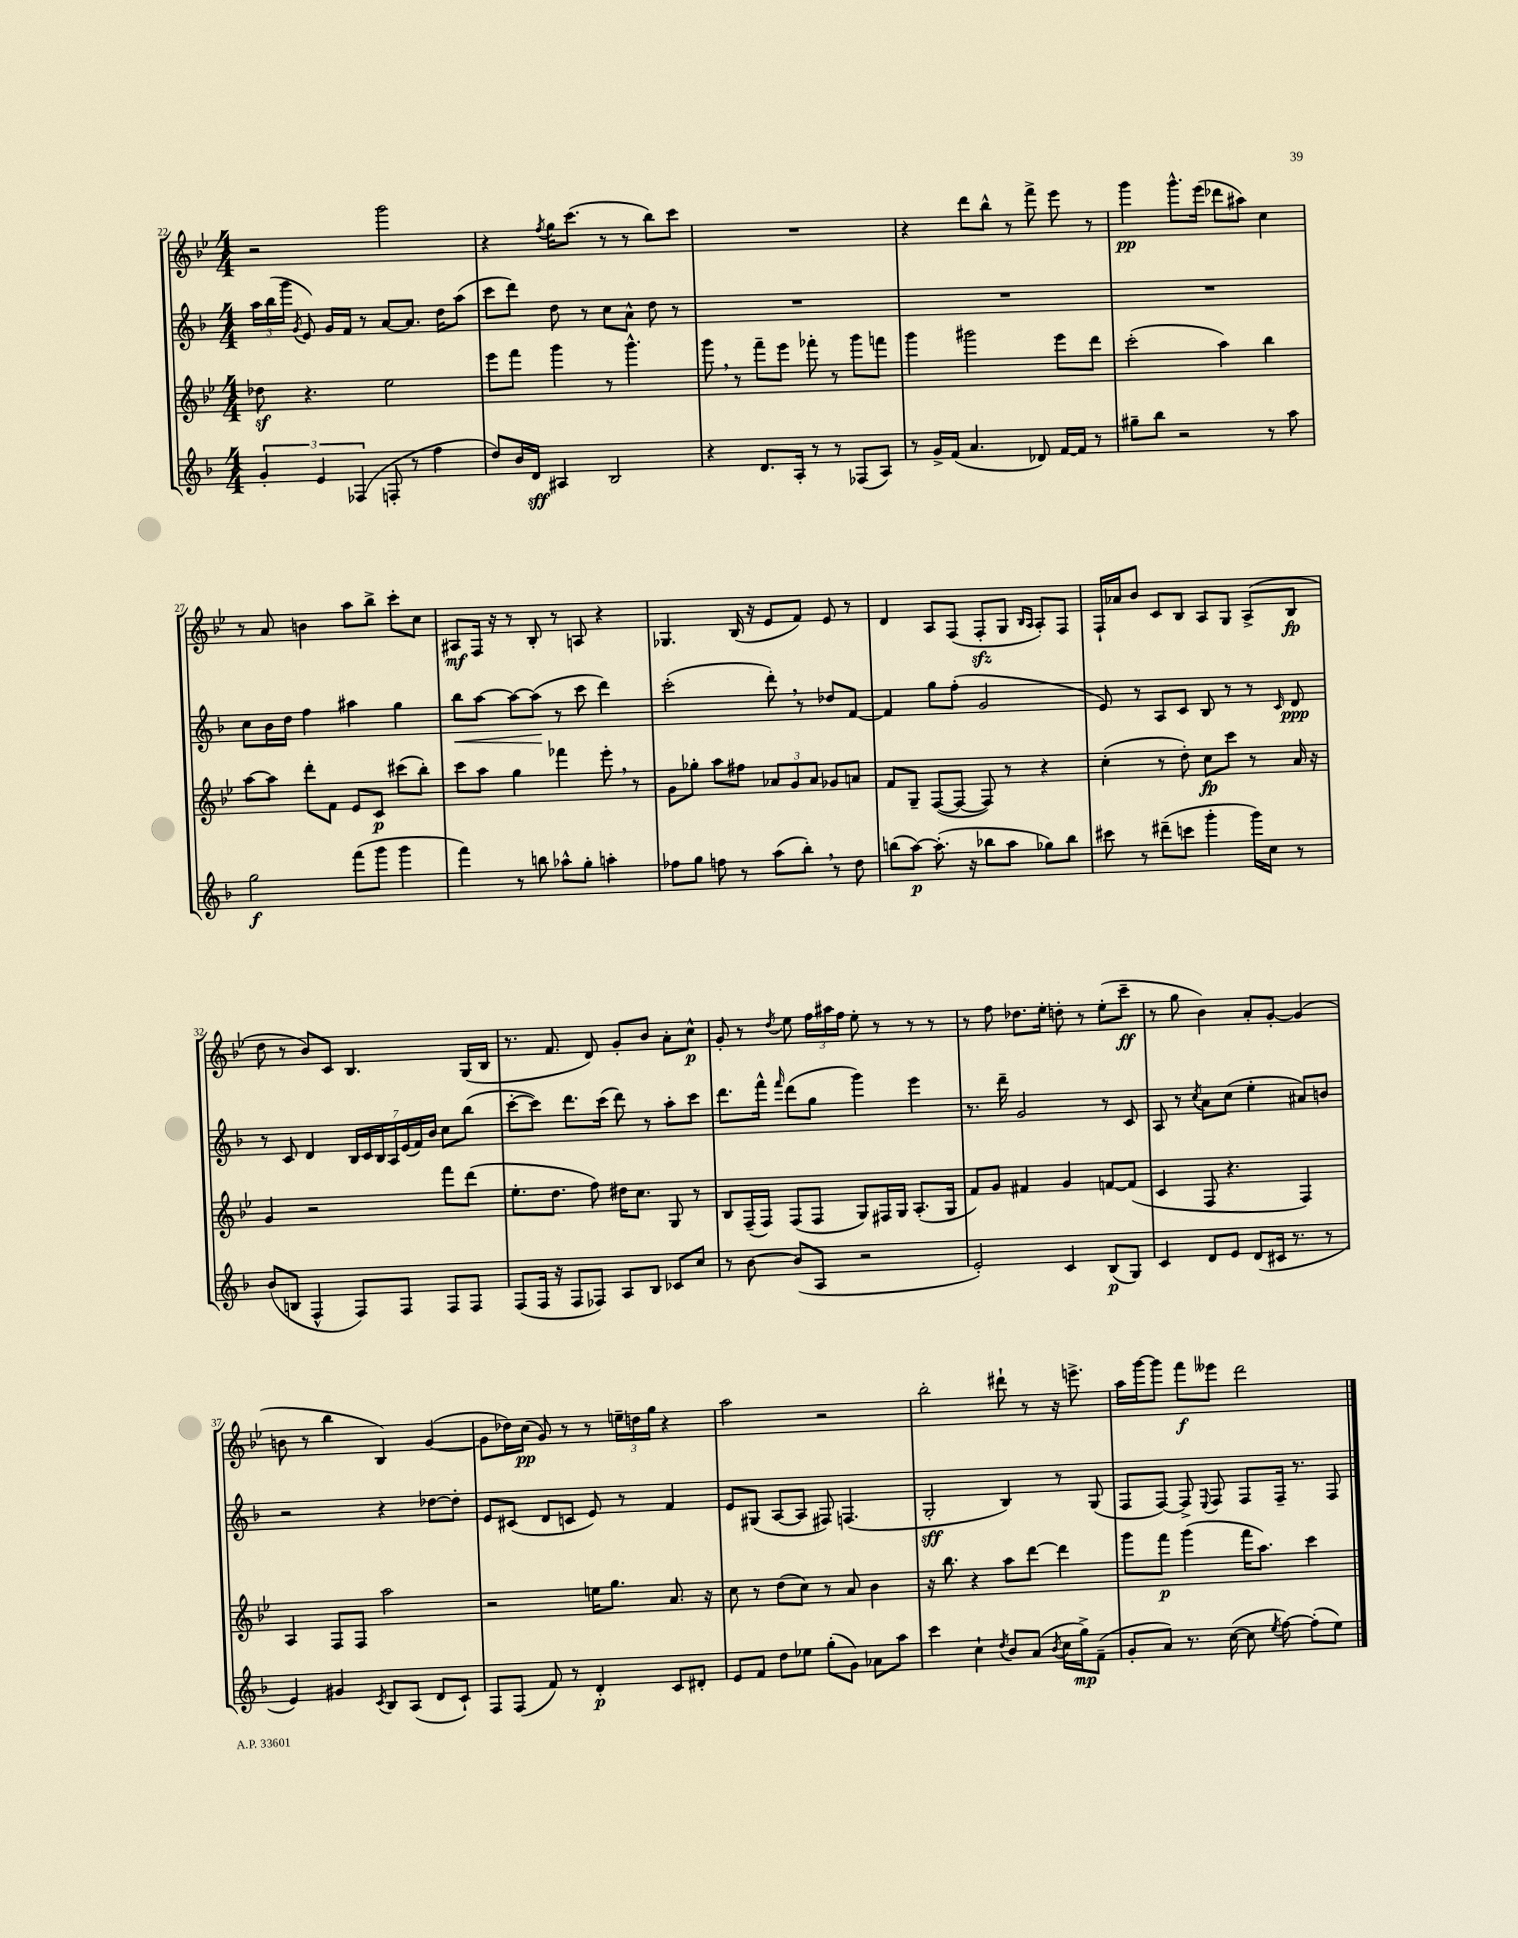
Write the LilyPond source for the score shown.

<<
\new StaffGroup <<
\new Staff = "s0" {
    \clef treble \key bes \major \numericTimeSignature \time 4/4
    \autoBeamOff r2 g'''2 |
    r4 \acciaccatura { f''8 } g''16[ c'''8.]( r8 r8 bes''8[) c'''8] |
    R1 |
    r4 d'''8[ bes''8]-^ r8 f'''8-> ees'''8 r8 |
    g'''4\pp g'''8.[-^ ees'''16]( des'''8[ ais''8]) c''4 |
    r8 a'8 b'4 a''8[ bes''8]-> c'''8[-. c''8] |
    ais8[\mf f16] r16 r8 bes8-. r8 a8 r4 |
    ges4. bes16( r16 ees'8[ f'8]) ees'8 r8 |
    d'4 a8[ f8]( f8[-.\sfz g8] \grace { bes16[ a16] } a8[-.) f8] |
    f16[-! aes'16 bes'8] c'8[ bes8] a8[ g8] a8[->( bes8]\fp |
    d''8 r8 bes'8[) c'8] bes4. g16[( bes16] |
    r8. f'8. d'8) g'8[-. bes'8] a'8[-. c''8]-^\p |
    g'8-. r8 \acciaccatura { d''8 } ees''8 \tuplet 3/2 { f''16[ ais''16 f''16] } ees''8-. r8 r8 r8 |
    r8 f''8 des''8.[ ees''16]-. d''8-. r8 ees''8[-.( c'''8]--\ff |
    r8 g''8 bes'4) a'8[-. g'8]~-. g'4( |
    b'8 r8 bes''4 bes4) g'4~( |
    g'8[ des''16) c''16]\pp( g'8) r8 r8 \tuplet 3/2 { e''16[-- d''16 g''16] } r4 |
    a''2 r2 |
    bes''2-. dis'''8-! r8 r16 e'''8.-> |
    a''16[ g'''16~ g'''8] f'''8[\f eeses'''8] d'''2 \bar "|." |
}
\new Staff = "s1" {
    \clef treble \key f \major \numericTimeSignature \time 4/4
    \autoBeamOff \tuplet 3/2 { a''16[ bes''16( g'''16] } \acciaccatura { g'8 } e'8) g'16[ f'16] r8 a'8[~ a'8.] d''16[ a''8]( |
    c'''8[ d'''8]) d''8 r8 c''8[ a'8]-^ d''8 r8 |
    R1 |
    R1 |
    R1 |
    c''8[ bes'16 d''16] f''4 ais''4 g''4 |
    bes''8[\< a''8]~ a''8[~ a''8]\!( r8 c'''8 d'''4) |
    c'''2-.( d'''8-.) \breathe r8 des''8[ f'8]~ |
    f'4 g''8[ f''8]-.( g'2 |
    e'8) r8 a8[ c'8] bes8 r8 r8 \grace { c'16 } d'8\ppp |
    r8 c'8 d'4 \tuplet 7/4 { bes16[ c'16 bes16 a16 e'16( f'16) bes'16] } c''8[ bes''8]( |
    c'''8[~-. c'''8]) d'''8.[ c'''16]( d'''8) r8 a''8[-. c'''8] |
    d'''8.[ f'''16]-^ \grace { f'''16 } d'''8[( g''8] g'''4) e'''4 |
    r8. d'''16-- g'2 r8 c'8 |
    a8 r8 \acciaccatura { c''8 } a'8[ c''8]( e''4-. ais'8[) b'8] |
    r2 r4 des''8[~ des''8]-. |
    e'8[ cis'8]( d'8[ c'8] e'8) r8 f'4 |
    e'8[ gis8]( a8[~ a8] fis8) f4.( |
    g2-.\sff bes4) r8 g8( |
    f8[ f8]~) f8-> \appoggiatura { e8 } f8 f8[ f16]-- r8. f8 \bar "|." |
}
\new Staff = "s2" {
    \clef treble \key bes \major \numericTimeSignature \time 4/4
    \autoBeamOff des''8\sf r4. ees''2 |
    ees'''8[ f'''8] g'''4 r8 g'''4.-^ |
    g'''8 \breathe r8 f'''8[-- ees'''8] fes'''8-. r8 g'''8[ f'''8] |
    g'''4 gis'''2 ees'''8[ d'''8] |
    c'''2-.( a''4) bes''4 |
    a''8[~ a''8] d'''8[-. f'8] ees'8[ c'8]\p cis'''8[( bes''8]-.) |
    c'''8[ a''8] g''4 fes'''4 ees'''8-. \breathe r8 |
    g'8[ ges''8]-. a''8[ fis''8] \tuplet 3/2 { aes'8[ g'8 aes'8] } ges'8[ a'8] |
    f'8[ g8]-- f8[~( f8]~ f8) r8 r4 |
    c''4-.( r8 d''8-.) c''8[\fp c'''8] r8 a'16 r16 |
    g'4 r2 f'''8[ d'''8]( |
    ees''8.[-. d''8.] f''8) dis''16[ c''8.] g8 r8 |
    bes8[ f16--( f16]) f8[( f8] g8[) fis16 g16] a8.[-.( g16] |
    f'8[) g'8] fis'4 g'4 f'8[~ f'8]( |
    c'4 f8 r4. f4) |
    a4 f8[ f8] a''2 |
    r2 e''16[ g''8.] a'8. r16 |
    c''8 r8 d''8[( c''8]) r8 a'8 bes'4 |
    r16 bes''8. r4 a''8[ d'''8]~ d'''4 |
    g'''8[ f'''8]\p g'''4( f'''16[ a''8.]) c'''4 \bar "|." |
}
\new Staff = "s3" {
    \clef treble \key f \major \numericTimeSignature \time 4/4
    \autoBeamOff \tuplet 3/2 { g'4-. e'4 fes4( } f8-. r8 f''4 |
    d''8[) bes'16 d'16]\sff ais4 bes2 |
    r4 d'8.[ a16]-. r8 r8 fes8[( a8]) |
    r8 g'16[-> f'16]( a'4. des'8) f'16[~ f'16] r8 |
    gis''8[-- bes''8] r2 r8 a''8 |
    g''2\f f'''8[( g'''8] g'''4 |
    f'''4) r8 b''8 aes''8[-^ g''8]-. a''4-. |
    fes''8[ g''8] f''8 r8 a''8[( bes''8]-.) \breathe r8 d''8 |
    b''8[( a''8]~\p) a''8.-.( r16 bes''8[ a''8] ges''8[) bes''8] |
    cis'''8 r8 dis'''8[--( c'''8] g'''4-. g'''16[) c''16] r8 |
    bes'8[( b8] f4-^ f8[) f8] f8[ f8] |
    f8[( f16] r16 f8[ fes8]) a8[ bes8] ces'8[ c''8] |
    r8 bes'8~ bes'8[( a8] r2 |
    e'2-.) c'4 bes8[\p( g8]) |
    c'4 d'8[ e'8] d'8[( cis'16] r8. r8 |
    e'4) gis'4 \acciaccatura { c'8 } bes8[ a8]( d'8[ c'8]-!) |
    f8[ f8]( f'8) r8 d'4-.\p c'8[ dis'8]-. |
    e'8[ f'8] d''8[ ees''8] g''8[-.( g'8]) aes'8[ a''8] |
    c'''4 c''4-! \acciaccatura { d''8 } bes'8[ a'8]( \acciaccatura { bes'8 } c''16[ g''16->\mp) f'8]--( |
    g'8[-. a'8]) r8. c''16~( c''8 \acciaccatura { e''8 } f''8~) f''8[-.( e''8]) \bar "|." |
}
>>
>>
\layout { \context { \Score currentBarNumber = #22 } }
